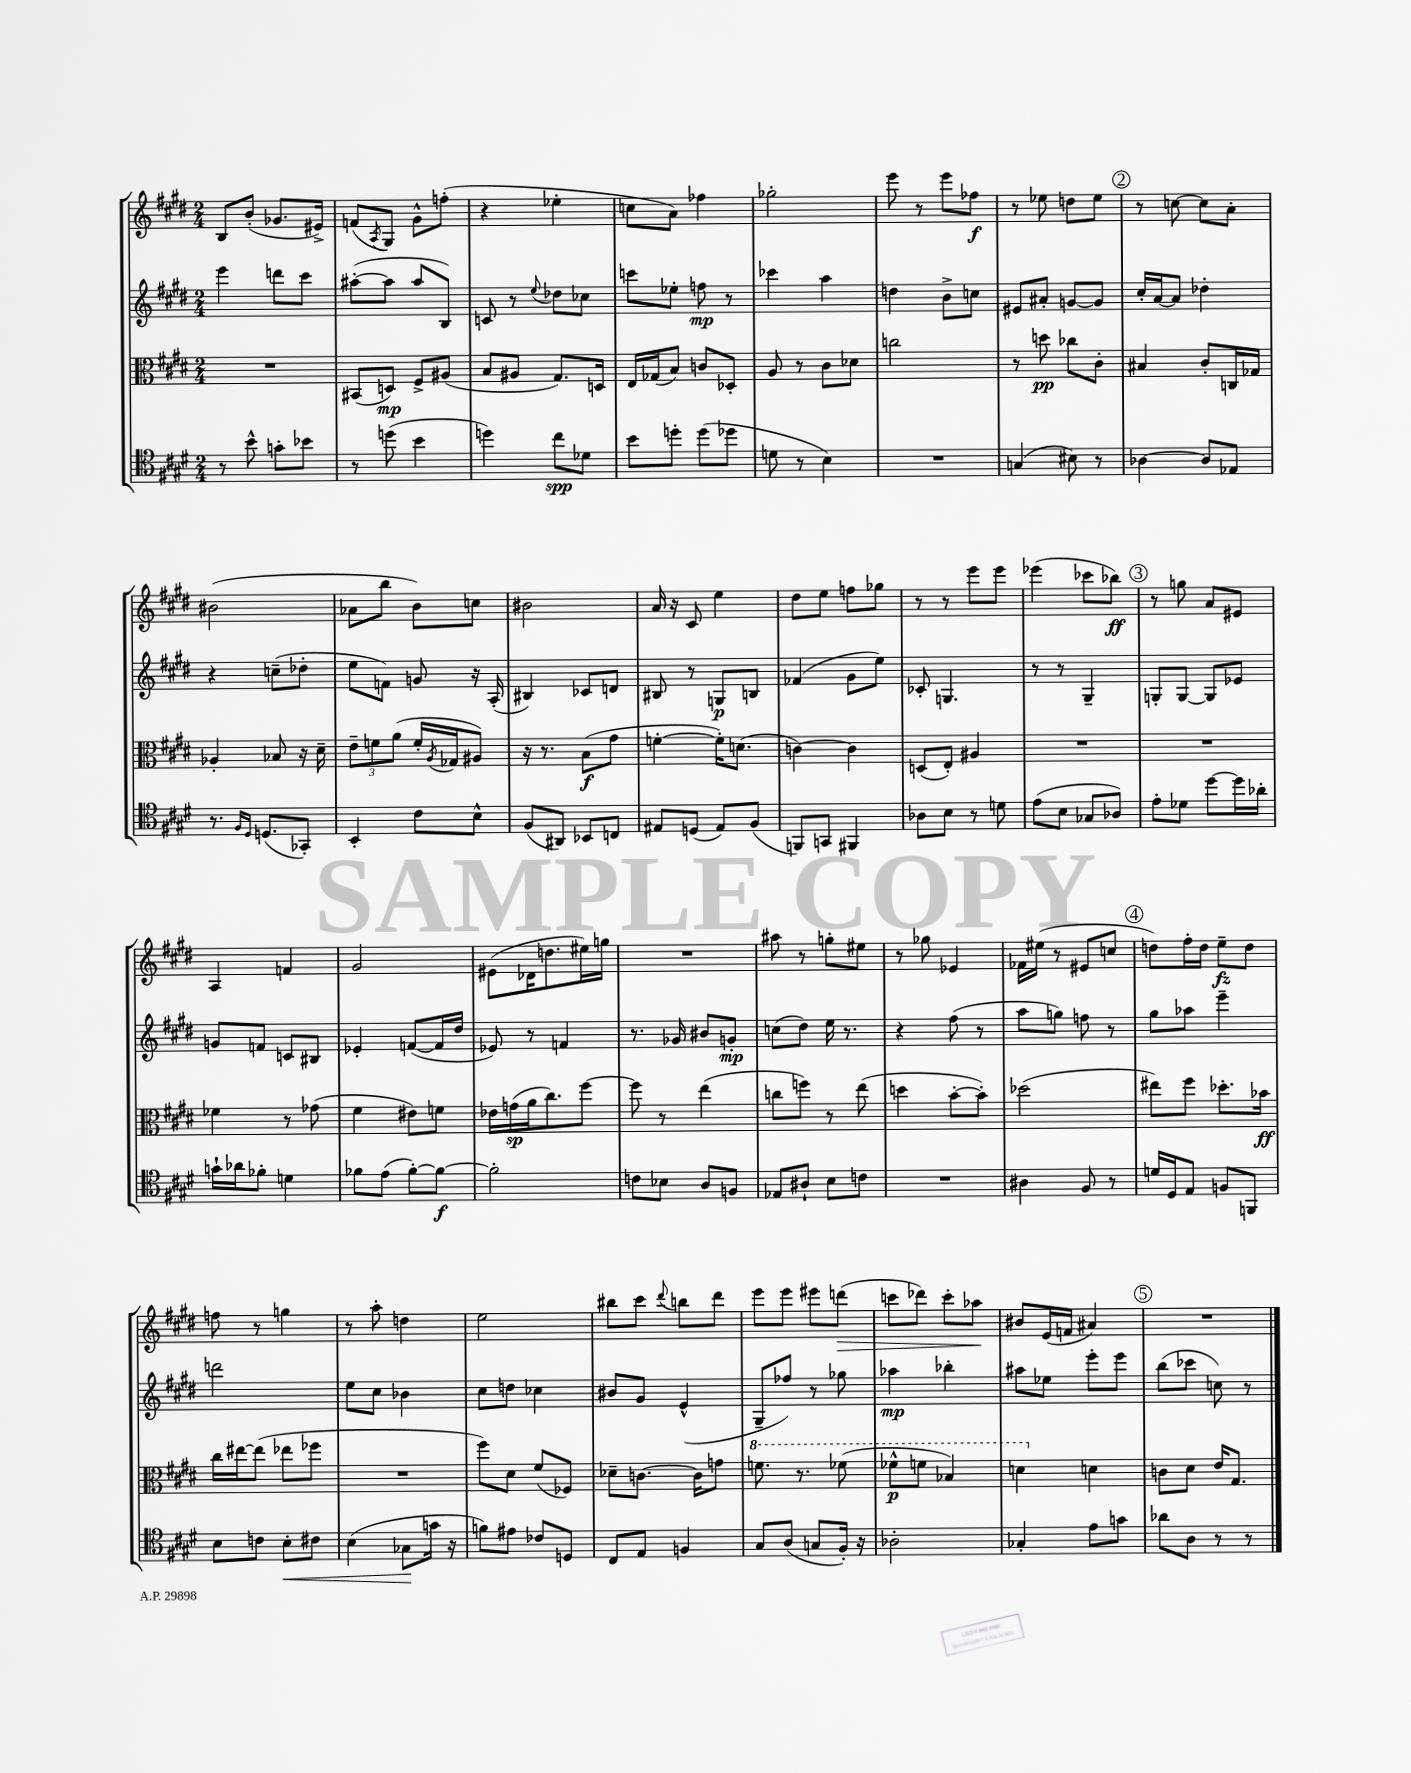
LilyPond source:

<<
\new StaffGroup <<
\new Staff = "s0" {
    \clef treble \key e \major \numericTimeSignature \time 2/4
    b8 b'8-.( ges'8. eis'16->) |
    f'8( \acciaccatura { a8 } gis8) gis'8-^ f''8-.( |
    r4 ees''4-. |
    c''8 a'8) fes''4 |
    ges''2-. |
    e'''8 r8 e'''8 fes''8\f |
    r8 ees''8 d''8 ees''8 |
    \mark \markup { \circle "2" } r8 c''8~ c''8 a'8-. |
    bis'2( |
    aes'8 b''8 b'8) c''8 |
    bis'2 |
    a'16 r16 cis'8 e''4 |
    dis''8 e''8 f''8 ges''8 |
    r8 r8 e'''8 e'''8 |
    ees'''4( ces'''8 bes''8\ff) |
    \mark \markup { \circle "3" } r8 g''8 a'8 eis'8 |
    a4 f'4 |
    gis'2 |
    eis'8( des'16 d''8. eis''16) g''16 |
    R2 |
    ais''8 r8 g''8-. eis''8 |
    r8 ges''8 ees'4 |
    fes'16 eis''16( r8 eis'8 c''8 |
    \mark \markup { \circle "4" } d''8) fis''16-. d''16 e''8--\fz d''8 |
    f''8 r8 g''4 |
    r8 a''8-. d''4 |
    e''2 |
    bis''8 cis'''8 \appoggiatura { dis'''8 } b''8 dis'''8 |
    e'''8 e'''8 eis'''8 d'''8\>( |
    c'''8 des'''8) c'''8-. aes''8\! |
    bis'8 e'16( f'16 ais'4) |
    \mark \markup { \circle "5" } R2 \bar "|." |
}
\new Staff = "s1" {
    \clef treble \key e \major \numericTimeSignature \time 2/4
    e'''4 d'''8 cis'''8 |
    ais''8~-.( ais''8 ais''8 b8) |
    c'8 r8 \appoggiatura { e''8 } des''8 ces''8 |
    c'''8 ees''8-. f''8\mp r8 |
    ces'''4 a''4 |
    d''4 b'8-> c''8 |
    eis'8 ais'8-. g'8~ g'8 |
    \mark \markup { \circle "2" } cis''16-. a'16~ a'8 des''4-. |
    r4 c''8--( des''8-. |
    e''8 f'8) g'8 r16 a16-.( |
    bis4) ces'8 d'8 |
    bis8 r8 g8\p b8 |
    fes'4( gis'8 e''8) |
    ces'8-. g4. |
    r8 r8 gis4-- |
    \mark \markup { \circle "3" } g8-. g8~ g8 ees'8 |
    g'8 f'8 c'8 bis8 |
    ees'4-. f'8~( f'16 dis''16 |
    ees'8) r8 f'4 |
    r8. ges'16 bis'8 g'8-.\mp |
    c''8( dis''8) e''16 r8. |
    r4 fis''8( r8 |
    a''8 g''8) f''8 r8 |
    \mark \markup { \circle "4" } gis''8 aes''8 e'''4-- |
    d'''2 |
    e''8 cis''8 bes'4 |
    cis''8 d''8 ces''4 |
    bis'8 gis'8 e'4-^( |
    gis8-- fes''8) r8 ges''8 |
    aes''4\mp bes''4-. |
    ais''8 ees''8 e'''8-. e'''8 |
    \mark \markup { \circle "5" } b''8( ces'''8 c''8) r8 \bar "|." |
}
\new Staff = "s2" {
    \clef alto \key e \major \numericTimeSignature \time 2/4
    R2 |
    bis,8( d8\mp) fis8-> ais8( |
    b8 ais8 gis8.) d16 |
    e16 ges16( b8) c'8 des8-. |
    a8 r8 cis'8 des'8 |
    c''2 |
    r8 d''8\pp ces''8 cis'8-. |
    \mark \markup { \circle "2" } bis4 cis'8-. c16 ges16 |
    aes4-. bes8 r16 dis'16-- |
    \tuplet 3/2 { e'8-- f'8 a'8( } f'16-. \acciaccatura { a8 } ges16 ais8) |
    r16 r8. b8\f( gis'8 |
    f'4~-. f'16-.) d'8.( |
    c'4~) c'4 |
    d8( e8-.) ais4 |
    R2 |
    \mark \markup { \circle "3" } R2 |
    fes'4 r8 ges'8( |
    fis'4 eis'8) f'8 |
    ees'16 g'16\sp( a'16 cis''8.) fis''8~ |
    fis''8 r8 e''4( |
    c''8 f''8) r8 e''8( |
    d''4 b'8~-. b'8-.) |
    des''2( |
    \mark \markup { \circle "4" } eis''8) fis''8 des''8.-. bes'16\ff |
    cis''16 eis''16~ eis''8( ees''8 fes''8 |
    R2 |
    fis''8) dis'8 fis'8( fes8) |
    des'8-- c'8.~ c'16 g'8 |
    \ottava #1 f''8. r8. fes''8( |
    fes''8-^\p f''8 bes'4) |
    d''4 \ottava #0 d'4 |
    \mark \markup { \circle "5" } c'8 dis'8 e'16 gis8. \bar "|." |
}
\new Staff = "s3" {
    \clef tenor \key e \major \numericTimeSignature \time 2/4
    r8 b'8-^ g'8-. bes'8 |
    r8 d''8( b'4 |
    d''4) cis''8\spp des'8 |
    b'8 d''8-. d''8( des''8 |
    d'8 r8 b4) |
    R2 |
    g4( bis8) r8 |
    \mark \markup { \circle "2" } aes4~ aes8 ees8 |
    r8. \grace { fis16 dis16 } d8.( ges,8-.) |
    b,4-. cis'8 b8-^ |
    fis8( ais,8) bes,8 c8 |
    eis8 d8( eis8) fis8( |
    f,8) g,8 fis,4 |
    aes8 b8 r8 d'8 |
    e'8( b8 ges8 aes8) |
    \mark \markup { \circle "3" } e'8-. des'8 dis''8~ dis''16 aes'16-. |
    g'16-! aes'16 fes'8-. d'4 |
    fes'8 e'8( fes'8~-.) fes'8~\f |
    fes'2-. |
    c'8 bes8 a8 f8 |
    ees8 ais8-! b8 c'8 |
    R2 |
    ais4 fis8 r8 |
    \mark \markup { \circle "4" } d'16 dis16 e8 f8 f,8 |
    b8 c'8 b8-.\< cis'8 |
    b4( ges8\! g'16 r16 |
    f'8) eis'8 ces'8 d8 |
    cis8 e8 f4 |
    gis8 a8( g8 fis16-.) r16 |
    aes2-. |
    ges4-. e'8 g'8 |
    \mark \markup { \circle "5" } aes'8 a8 r8 r8 \bar "|." |
}
>>
>>
\layout { \context { \Score \remove "Bar_number_engraver" } }
